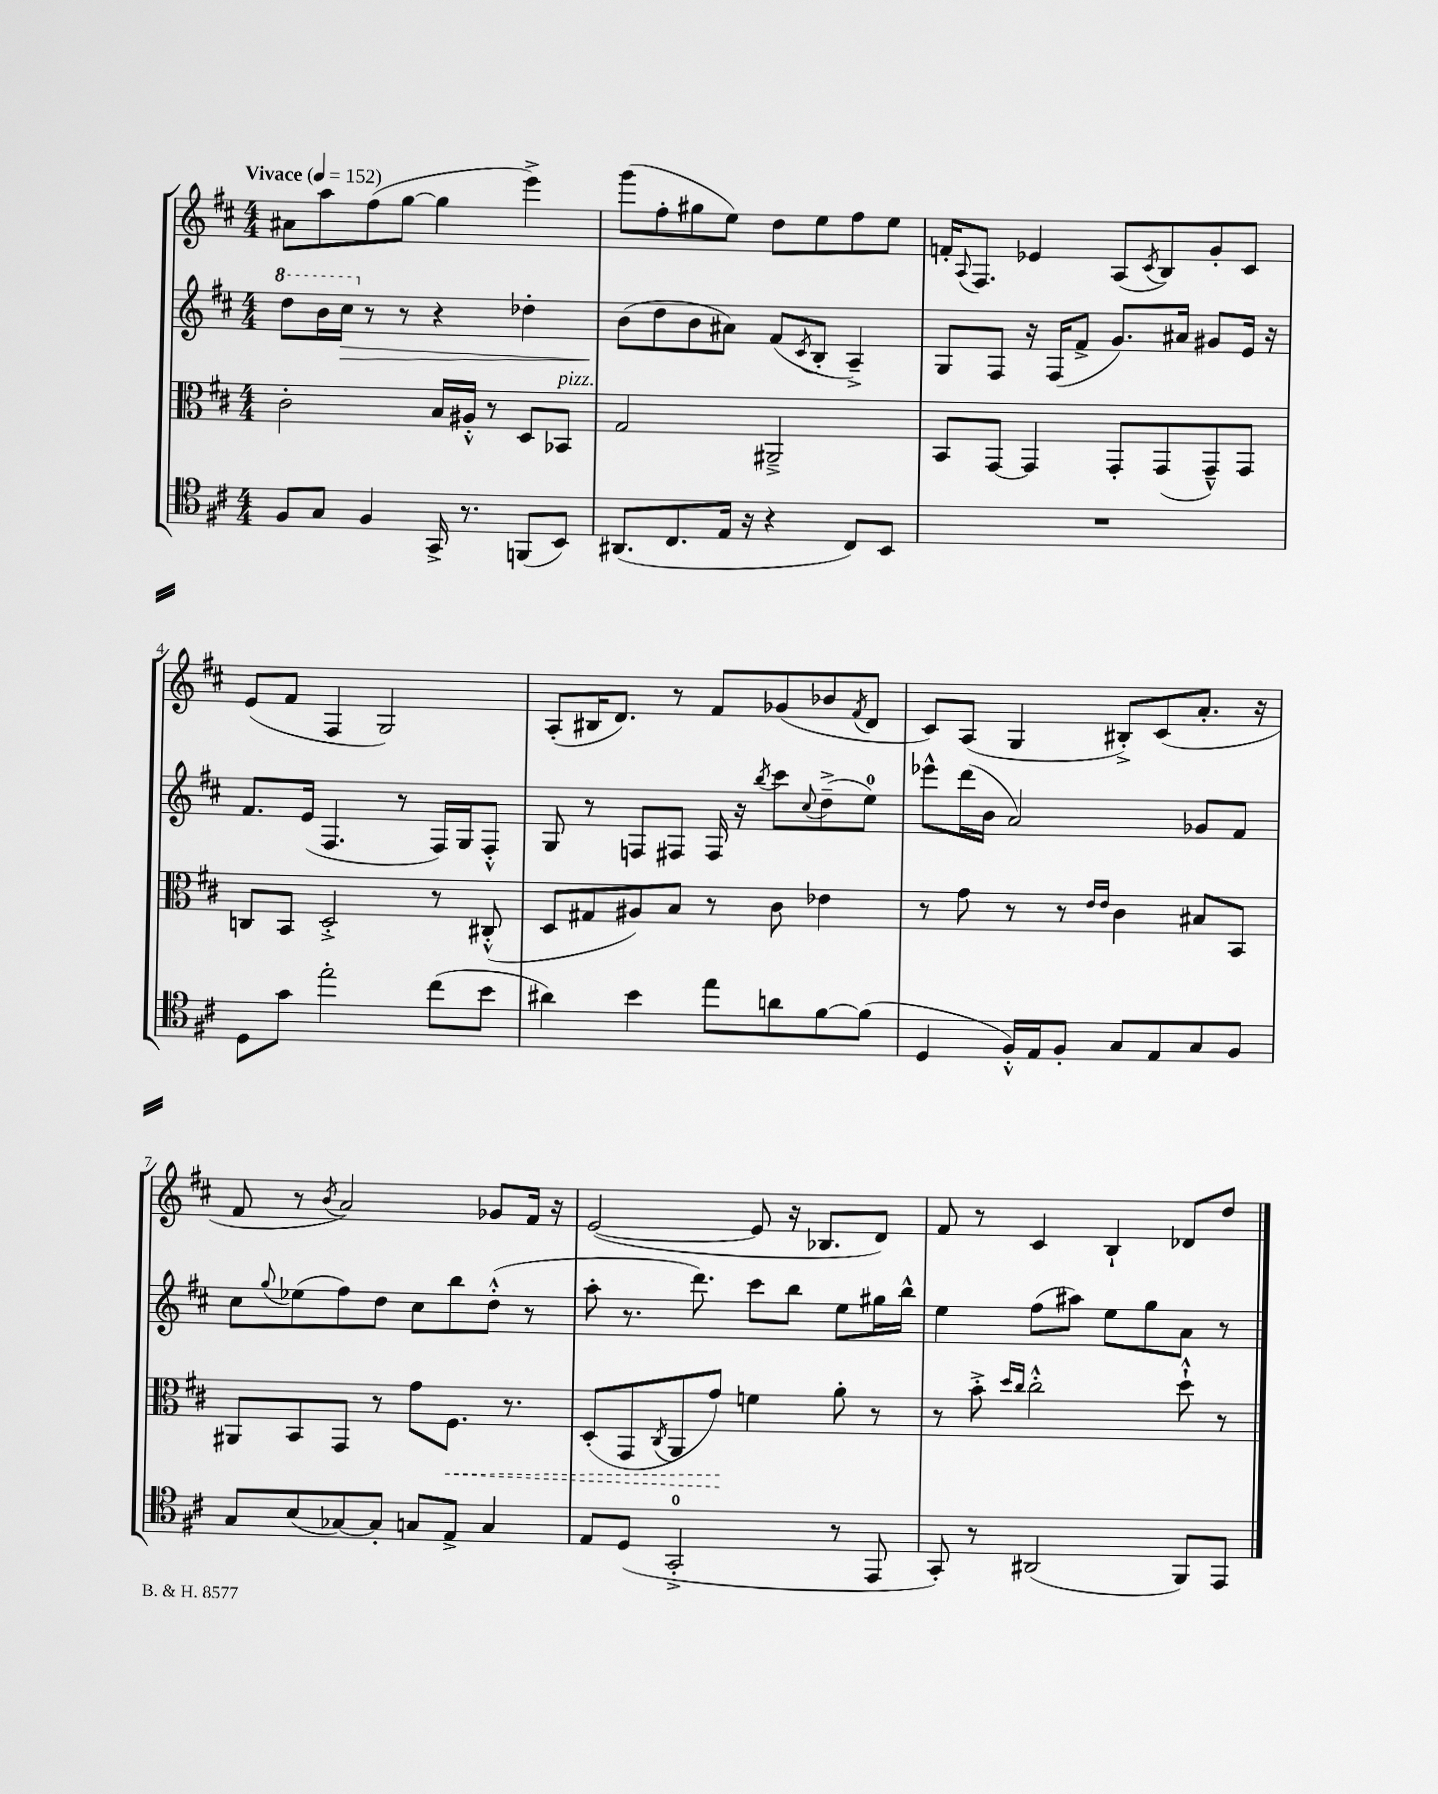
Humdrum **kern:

**kern	**kern	**kern	**kern
*staff4	*staff3	*staff2	*staff1
*clefC4	*clefC3	*clefG2	*clefG2
*k[f#c#]	*k[f#c#]	*k[f#c#]	*k[f#c#]
*M4/4	*M4/4	*M4/4	*M4/4
*MM152	*MM152	*MM152	*MM152
8F#	2c#'	8ddd	8a#
8G	.	16bb	8aa
.	.	16ccc#	.
4F#	.	8r	(8ff#
.	.	8r	[8gg
16GG^	16B	4r	4gg]
8.r	16A#'^^	.	.
.	8r	.	.
(8FF	8D	4dd-'	4eee^)
8BB)	8BB-	.	.
=	=	=	=
(8.AA#	2G	(8b	(8ggg
.	.	8dd	8ff#'
8.C#	.	.	.
.	.	8b	8gg#
16E	.	8a#)	8ee)
16r	.	.	.
4r	2AA#~^	(8f#	8dd
.	.	8qc#	.
.	.	8B'	8ee
8C#)	.	4A~^)	8ff#
8BB	.	.	8ee
=	=	=	=
1r	8BB	8G	16f'
.	.	.	8qqA
.	.	.	8.F#
.	[8GG	8F#	.
.	4GG]	16r	4e-
.	.	(16F#	.
.	.	8f#^	.
.	8GG'	8.g)	(8A
.	.	.	8qc#
.	(8GG	.	8B)
.	.	16a#	.
.	8GG~^^)	8g#	8g'
.	8GG	16e	8c#
.	.	16r	.
=	=	=	=
8D	8C	8.f#	(8e
8g	8BB	.	8f#
.	.	(16e	.
2ee'	2D'^	4.F#	4F#
.	.	.	2G)
.	.	8r	.
(8cc#	8r	16F#)	.
.	.	16G	.
8b	(8C#'^^	8F#'^^	.
=	=	=	=
4a#)	8D	8G	(8A'
.	8G#	8r	16B#
.	.	.	8.d)
4b	8A#)	8F	.
.	8B	8F#	8r
8ee	8r	16F#	8f#
.	.	16r	.
.	.	8qbb	.
8a	8c#	8ccc#	(8g-
.	.	8qqcc#	.
[8f#	4e-	(8dd~^	8b-
.	.	.	8qf#
(8f#]	.	8ee)	8d
=	=	=	=
4D	8r	8eee-^^	8c#)
.	8g	(16ddd	(8A
.	.	16b	.
16F#'^^)	8r	2a)	4G
16E	.	.	.
8F#'	8r	.	.
.	16qqe	.	.
.	16qqe	.	.
8G	4c#	.	8B#'^)
8E	.	.	(8c#
8G	8B#	8g-	8.a'
8F#	8BB	8f#	.
.	.	.	16r
=	=	=	=
8G	8AA#	8cc#	8f#
.	.	8qqgg	.
(8B	8BB	(8ee-	8r
.	.	.	8qb
[8G-)	8GG	8ff#)	2a)
8G-']	8r	8dd	.
8G	8g	8cc#	.
8E^	8.F#	8bb	.
4G	.	(8dd'^^	8g-
.	8.r	.	.
.	.	8r	16f#
.	.	.	16r
=	=	=	=
8E	(8D'	8aa'	([2e
(8D	8GG	8.r	.
.	8qC#	.	.
2GG'^	8AA	.	.
.	.	8.ddd)	.
.	8g)	.	.
.	4f	8ccc#	8e]
.	.	8bb	16r
.	.	.	8.B-
8r	8a'	8ee	.
8EE	8r	16gg#	8d)
.	.	16bb^^	.
=	=	=	=
8GG')	8r	4ee	8f#
8r	8b'^	.	8r
.	16qqdd	.	.
.	16qqcc#	.	.
(2AA#	2cc#'^^	(8ff#	4c#
.	.	8aa#)	.
.	.	8ee	4B`
.	.	8gg	.
8FF#)	8dd`^^	8a	8d-
8EE	8r	8r	8dd
==	==	==	==
*-	*-	*-	*-
